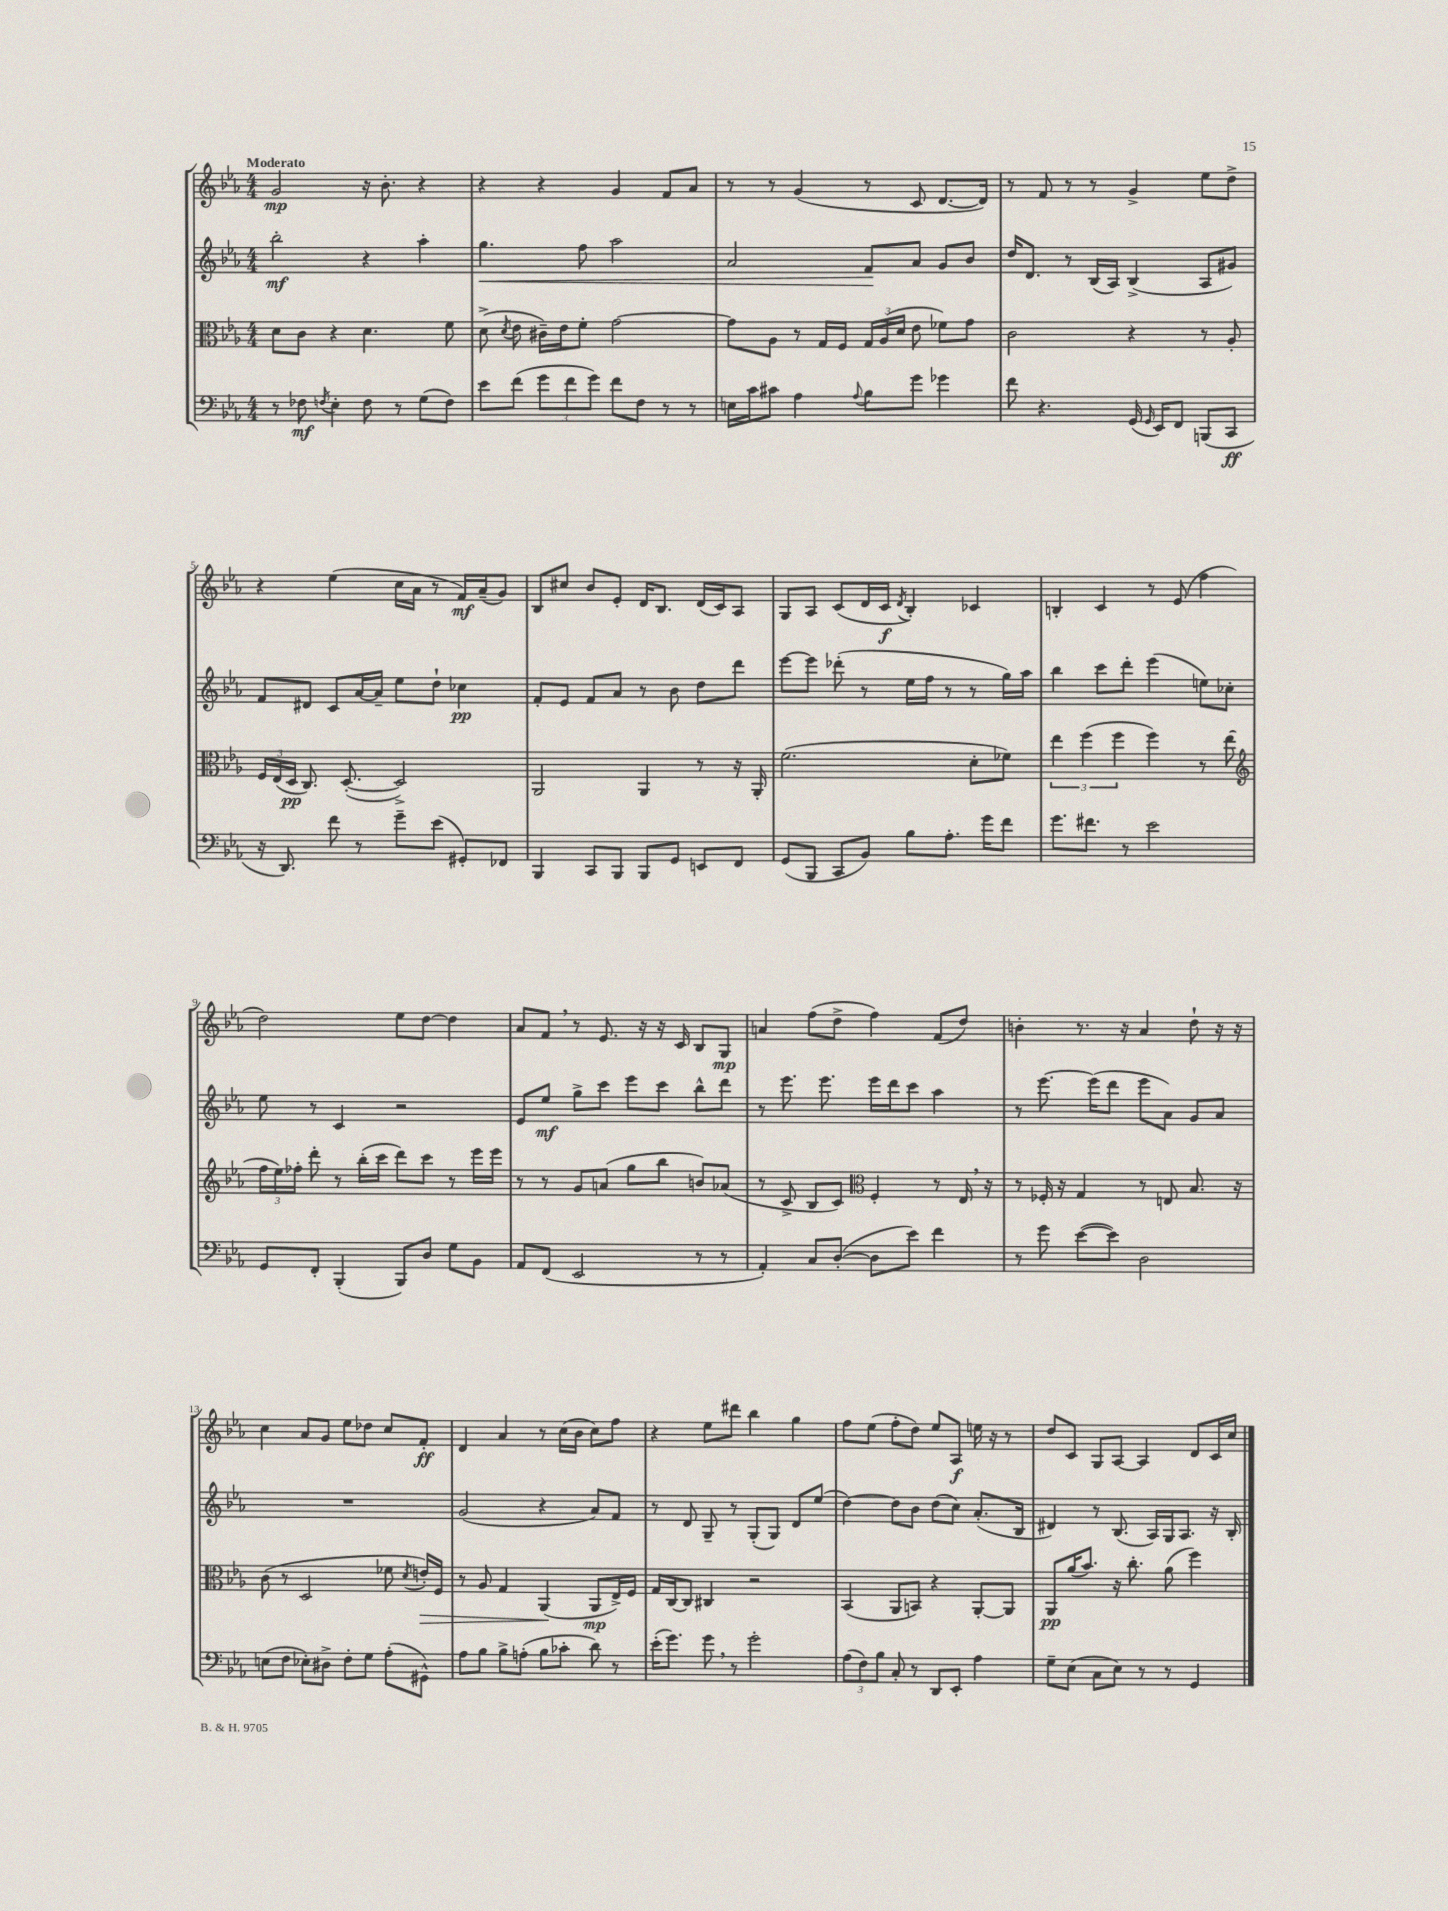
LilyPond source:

<<
\new StaffGroup <<
\new Staff = "s0" {
    \clef treble \key ees \major \numericTimeSignature \time 4/4 \tempo "Moderato"
    \autoBeamOff g'2\mp r16 bes'8.-. r4 |
    r4 r4 g'4 f'8[ aes'8] |
    r8 r8 g'4( r8 c'8 d'8.[~ d'16]) |
    r8 f'8 r8 r8 g'4-> ees''8[ d''8]-> |
    r4 ees''4( c''16[ aes'16] r8 f'16[\mf) aes'16--( g'8]) |
    bes8[ cis''8] bes'8[ ees'8]-. d'16[ bes8.] d'16[( c'16) aes8] |
    g8[ aes8] c'8[( d'16 c'16]\f \acciaccatura { d'8 } bes4-.) ces'4 |
    b4-. c'4 r8 ees'8( f''4 |
    d''2) ees''8[ d''8]~ d''4 |
    aes'8[ f'8] \breathe r8 ees'8. r16 r16 c'16 bes8[ g8]\mp |
    a'4 f''8[( d''8]-> f''4) f'8[( d''8]) |
    b'4-. r8. r16 aes'4 d''8-! r16 r16 |
    c''4 aes'8[ g'8] ees''8[ des''8] c''8[ f'8]-.\ff |
    d'4 aes'4 r8 c''16[( bes'16] c''8[) f''8] |
    r4 ees''8[ dis'''8] bes''4 g''4 |
    f''8[ ees''8]( f''8[-. d''8]) ees''8[ aes8]\f e''16 r16 r8 |
    d''8[ c'8] g8[ aes8]~ aes4 d'8[ c'16 c''16] \bar "|." |
}
\new Staff = "s1" {
    \clef treble \key ees \major \numericTimeSignature \time 4/4
    \autoBeamOff bes''2-.\mf r4 aes''4-. |
    g''4.\< f''8 aes''2 |
    aes'2 f'8[\! aes'8] g'8[ bes'8] |
    d''16[ d'8.] r8 bes16[( aes16]) bes4->( aes8[ gis'8]) |
    f'8[ dis'8] c'8[ aes'16~ aes'16]-- ees''8[ d''8]-! ces''4\pp |
    f'8[-. ees'8] f'8[ aes'8] r8 bes'8 d''8[ d'''8] |
    ees'''8[~ ees'''8] des'''8-.( r8 ees''16[ f''16] r8 r8 g''16[) aes''16] |
    bes''4 c'''8[ d'''8]-. ees'''4( e''8[) ces''8]-. |
    ees''8 r8 c'4 r2 |
    ees'8[ ees''8]\mf g''8[-> c'''8] ees'''8[ c'''8] bes''8[-^ d'''8] |
    r8 ees'''8. ees'''8. ees'''16[ d'''16 c'''8] aes''4 |
    r8 ees'''8.~ ees'''16[( d'''8] ees'''8[ aes'8]) g'8[ aes'8] |
    R1 |
    g'2( r4 aes'8[) f'8] |
    r8 d'8 g8-- r8 g8[-.( g8]) d'8[ ees''8]( |
    d''4~) d''8[ bes'8] d''8[( c''8]) aes'8.[-.( bes16] |
    dis'4) r8 bes8.( aes16[) g16 aes8.] r16 bes16-. \bar "|." |
}
\new Staff = "s2" {
    \clef alto \key ees \major \numericTimeSignature \time 4/4
    \autoBeamOff d'8[ c'8] r4 d'4. f'8 |
    d'8->( \acciaccatura { d'8 } ees'8 cis'16[--) ees'16 f'8]-. g'2~ |
    g'8[ aes8] r8 g16[ f16] \tuplet 3/2 { g16[ aes16( d'16] } ees'8 fes'8[) g'8] |
    c'2 r4 r8 aes8-. |
    \tuplet 3/2 { f16[ ees16( d16]\pp } c8.) d8.~-.( d2->) |
    aes,2 aes,4 r8 r16 aes,16-. |
    f'2.( d'8[-. fes'8]) |
    \tuplet 3/2 { ees''4 f''4( f''4 } f''4) r8 ees''8( |
    \clef treble \tuplet 3/2 { f''16[ ees''16) fes''16]-. } d'''8-. r8 bes''16[-.( c'''16] d'''8[) c'''8] r8 ees'''16[ ees'''16] |
    r8 r8 g'8[ a'8]( g''8[ bes''8] b'8[) aes'8]( |
    r8 c'8-> bes8[ c'8]) \clef alto f4-. r8 ees16 \breathe r16 |
    r8 fes16-. r16 g4 r8 e8 bes8. r16 |
    c'8( r8 d2 fes'8 \acciaccatura { d'8 } e'16[-.\>) f16] |
    r8 aes8 g4 aes,4\!( aes,8[\mp ees16->) f16] |
    g16[ c16~ c8] cis4 r2 |
    bes,4( aes,8[ b,8]) r4 aes,8[~-. aes,8] |
    aes,8[\pp aes'16( bes'8.]) r16 c''8.-. aes'8( f''4) \bar "|." |
}
\new Staff = "s3" {
    \clef bass \key ees \major \numericTimeSignature \time 4/4
    \autoBeamOff r8 fes8\mf \acciaccatura { f8 } ees4-. f8 r8 g8[( f8]) |
    ees'8[ f'8]( \tuplet 3/2 { g'8[ f'8 g'8]) } f'8[ f8] r8 r8 |
    e16[ c'16 cis'8] aes4 \appoggiatura { aes8 } bes8[ g'8] ges'4 |
    f'8 r4. g,16( \grace { g,16 } ees,16[) f,8] b,,8[( c,8]\ff |
    r16 d,8.) f'8 r8 g'8[-- ees'8]( gis,8[-.) fes,8] |
    bes,,4 c,8[ bes,,8] bes,,8[ g,8] e,8[ f,8] |
    g,8[( bes,,8] c,8[ bes,8]) bes8[ aes8.]-. g'16[ f'8] |
    g'8.[ fis'8.] r8 ees'2 |
    g,8[ f,8]-. bes,,4-.( bes,,8[) d8] g8[ bes,8] |
    aes,8[ f,8]( ees,2 r8 r8 |
    aes,4-.) c8[ d8]~-.( d8[ ees'8]) f'4 |
    r8 g'8 ees'8[~( ees'8]) d2 |
    e8[( f8] ees8[-.) dis8]-> f8[-. g8] aes8[-.( gis,8]-^) |
    aes8[ bes8] bes8[-> a8]-.( bes8[ ces'8]-. d'8) r8 |
    ees'16[-.( g'8.]) g'8 \breathe r8 g'2-. |
    \tuplet 3/2 { aes8[( f8) bes8] } c8-. r8 d,8[ ees,8]-. aes4 |
    g8[-- ees8]( c8[ ees8]) r8 r8 g,4 \bar "|." |
}
>>
>>
